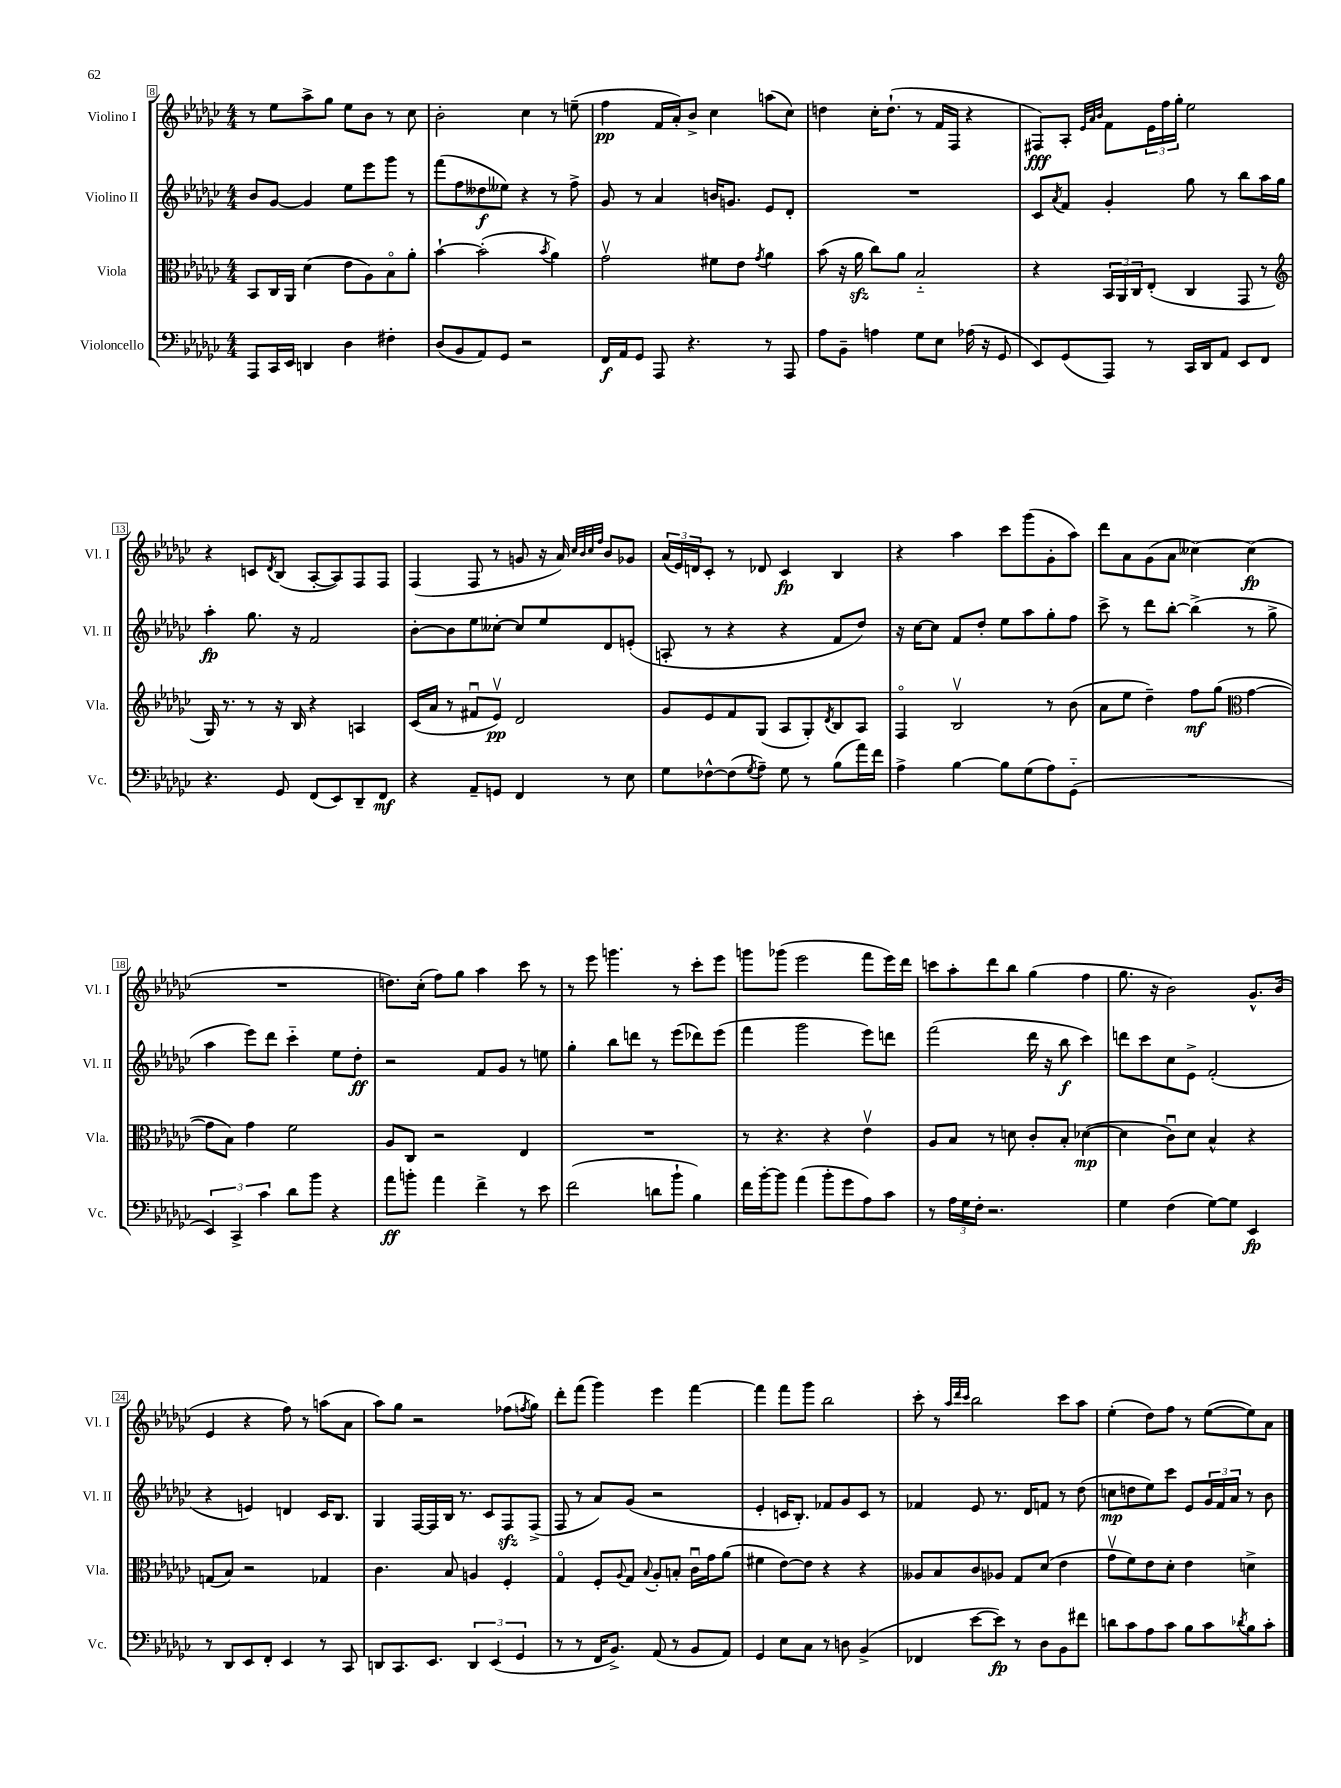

**kern	**kern	**kern	**kern
*staff4	*staff3	*staff2	*staff1
*clefF4	*clefC3	*clefG2	*clefG2
*k[b-e-a-d-g-c-]	*k[b-e-a-d-g-c-]	*k[b-e-a-d-g-c-]	*k[b-e-a-d-g-c-]
*M4/4	*M4/4	*M4/4	*M4/4
8AAA-/L	8BB-/L	8b-/L	8r
16CC-/L	16C-/L	[8g-/J	8ee-\L
16EE-/JJ	16AA-/JJ	.	.
4DD/	(4d-\	4g-/]	8aa-^\
.	.	.	8gg-\J
4D-\	8e-\L	8ee-\L	8ee-\L
.	8A-\)	8eee-\	8b-\J
4F#'\	8B-o\	8ggg-\J	8r
.	8a-'\J	8r	8cc-\
=	=	=	=
(8D-/L	[4b-`\	(8fff\L	2b-'\
8BB-/	.	8ff\	.
8AA-/)	(2b-'\]	8dd--\	.
8GG-/J	.	8ee--\J)	.
2r	.	4r	4cc-\
.	8qb-/	.	.
.	4a-\)	8r	8r
.	.	8ff^\	(8ee~\
=	=	=	=
16FF/LL	2g-v\	8g-/	4ff\
16AA-/J	.	.	.
8GG-/J	.	8r	.
8AAA-/	.	4a-/	16f/LL
.	.	.	16a-'/J)
4.r	.	.	8b-^/J
.	8f#\L	16b/LK	4cc-\
.	.	8.g/J	.
.	8e-\J	.	.
.	8qg-/	.	.
8r	4a-\	8e-/L	(8aa\L
8AAA-/	.	8d-'/J	8cc-\J)
=	=	=	=
8A-\L	(8b-\	1r	4dd\
8BB-~\J	16r	.	.
.	16a-\	.	.
4A\	8cc-\L)	.	16cc-'\LK
.	.	.	(8.dd`\J
.	8a-\J	.	.
8G-\L	2B-'~/	.	8r
8E-\J	.	.	16f/LL
.	.	.	16F/JJ
(16A-\	.	.	4r
16r	.	.	.
8GG-/	.	.	.
=	=	=	=
8EE-/L)	4r	8c-/L	8F#/L)
.	.	8qa-/	.
(8GG-/	.	8f/J	8A-'/J
.	.	.	32qqe-/LLL
.	.	.	32qqa-/
.	.	.	32qqb-/JJJ
8AAA-/J)	24BB-/LL	4g-'/	8f\L
.	24AA-/	.	.
.	24C-/J	.	.
8r	(8E-'/J	.	24e-\L
.	.	.	24ff\
.	.	.	24gg-'\JJ
16CC-/LL	4C-/	8gg-\	2ee-\
16DD-/J	.	.	.
8AA-/J	.	8r	.
8EE-/L	8GG-/	8bb-\L	.
8FF/J	8r	16aa-\L	.
.	.	16gg-\JJ	.
=	=	=	=
*	*clefG2	*	*
4.r	16G-/)	4aa-'\	4r
.	8.r	.	.
.	8r	8.gg-\	8c/L
.	.	.	8qd-/
8GG-/	16r	.	(8B-/J
.	16B-/	16r	.
(8FF/L	4r	2f/	[8A-'/L
8EE-/)	.	.	8A-/])
8DD-~/	4A/	.	8F/
8FF/J	.	.	8F/J
=	=	=	=
4r	(16c-/LL	[8b-'\L	(4F/
.	16a-/JJ	.	.
.	8r	8b-\]	.
8AA-~/L	8f#u/L	8ee-\	8F/
8GG/J	8e-v/J)	[8cc--'\J	8r
4FF/	2d-/	8cc--/]L	8g/
.	.	8ee-/	16r
.	.	.	16a-/)
.	.	.	32qqcc-/LLL
.	.	.	32qqb-/
.	.	.	32qqcc-/
.	.	.	32qqff/JJJ
8r	.	8d-/	8b-/L
8E-\	.	(8e'/J	8g-/J
=	=	=	=
8G-\L	8g-/L	8A'/	(24a-/LL
.	.	.	24e-/)
.	.	.	24d/J
[8F-^^\	8e-/	8r	8c-'/J
(8F-\]	8f/	4r	8r
8qG-/	.	.	.
8A-~\J)	(8G-/J	.	8d-/
8G-\	8A-/L	4r	4c-/
8r	8G-'/)	.	.
.	8qd-/	.	.
(8B-\L	8B-/	8f/L	4B-/
16a-\L)	8A-/J	8dd-/J)	.
16f\JJ	.	.	.
=	=	=	=
4A-^\	4Fo/	16r	4r
.	.	[16cc-\LK	.
.	.	8cc-\]J	.
[4B-\	2B-v/	8f/L	4aa-\
.	.	8dd-'/J	.
8B-\]L	.	8ee-\L	8ccc-\L
(8G-\	.	8aa-\	(8ggg-\
8A-\)	8r	8gg-'\	8g-'\
(8GG-'~\J	(8b-\	8ff\J	8aa-\J)
=	=	=	=
1r	8a-\L	8ccc-^\	8ddd-\L
.	8ee-\J	8r	8a-\
.	4dd-~\)	8ddd-\L	(8g-\
.	.	[8bb-'\J	8a-\J
.	8ff\L	(4bb-^\]	[4cc--\)
.	(8gg-\J	.	.
*	*clefC3	*	*
.	[4g-\	8r	(4cc--\]
.	.	8gg-^\	.
=	=	=	=
6EE-/)	8g-\]L	4aa-\	1r
.	8B-\J)	.	.
6CC-^/	.	.	.
.	4g-\	8eee-\L)	.
6c-\	.	.	.
.	.	8ddd-\J	.
8d-\L	2f\	4ccc-'~\	.
8b-\J	.	.	.
4r	.	8ee-\L	.
.	.	8dd-'\J	.
=	=	=	=
8a-\L	8A-/L	2r	8.dd\L)
8b'\J	8C-/J	.	.
.	.	.	(16cc-'\Jk
4a-\	2r	.	8ff\L)
.	.	.	8gg-\J
4f^\	.	8f/L	4aa-\
.	.	8g-/J	.
8r	4E-/	8r	8ccc-\
8e-\	.	8ee\	8r
=	=	=	=
(2f\	1r	4gg-'\	8r
.	.	.	8eee-\
.	.	8bb-\L	4.ggg\
.	.	8ddd\J	.
8d\L	.	8r	.
8b-`\J	.	(8eee-\L	8r
4B-\)	.	8ddd-\)	8ccc-'\L
.	.	(8eee-\J	8eee-\J
=	=	=	=
16f\LL	8r	4fff\	8ggg\L
[16b-'\J	.	.	.
8b-\]J	4.r	.	(8ggg-\J
(4a-\	.	2ggg-\	2eee-\
8b-'\L	4r	.	.
8g-\	.	.	.
8A-\)	4e-v\	8eee-\L)	8fff\L
8c-\J	.	8ddd\J	16eee-\L)
.	.	.	16ddd-\JJ
=	=	=	=
8r	8A-/L	(2fff\	8ccc\L
24A-\LL	8B-/J	.	8aa-'\
24G-\	.	.	.
24F'\JJ	.	.	.
2.r	8r	.	8ddd-\
.	8d\	.	8bb-\J
.	8c-'/L	16ddd-\	(4gg-\
.	.	16r	.
.	8B-'/J	8bb-\	.
.	([4d-\	4ccc-\)	4ff\
=	=	=	=
4G-\	4d-\]	8ddd\L	8.gg-\
.	.	8ccc-\	.
.	.	.	16r
(4F\	8c-u\L)	8cc-\	2b-\)
.	8d-\J	8e-^\J	.
[8G-\L)	4B-^^/	(2f'/	.
8G-\]J	.	.	.
4EE-/	4r	.	8.g-^^/L
.	.	.	(16b-/Jk
=	=	=	=
8r	(8G/L	4r	4e-/
8DD-/L	8B-/J)	.	.
8EE-/	2r	4e/)	4r
8FF'/J	.	.	.
4EE-/	.	4d/	8ff\)
.	.	.	8r
8r	4G-/	16c-/LK	(8aa\L
.	.	8.B-/J	.
8CC-/	.	.	8a-\J
=	=	=	=
8DD/L	4.c-\	4G-/	8aa-\L)
8.CC-/	.	.	8gg-\J
.	.	[16F/LL	2r
8.EE-/J	.	16F/]	.
.	8B-/	16B-/JJ	.
.	.	8.r	.
6DD/	4A/	.	.
.	.	8c-/L	.
(6EE-/	.	.	.
.	4F'/	8F/	(8ff-\L
6GG-/	.	.	.
.	.	.	8qff/
.	.	(8F^/J	8gg-\J)
=	=	=	=
8r	4G-o/	8F/	8ddd-'\L
8r	.	8r	(8fff\J
16FF/LK	8F'/L	8a-/L)	4ggg-\)
8.BB-^/J)	.	.	.
.	8qqA-/	.	.
.	8G-/J	(8g-/J	.
.	8qqB-/	.	.
(8AA-/	8A-'/L	2r	4eee-\
8r	8B'/J	.	.
8BB-/L	16c-u\LL	.	[4fff\
.	16g-\J	.	.
8AA-/J)	(8a-\J	.	.
=	=	=	=
4GG-/	4f#\	4e-'/	4fff\]
8E-\L	[8e-\L)	16c/LK	8fff\L
.	.	8.B-'/J)	.
8C-\J	8e-\]J	.	8ggg-\J
8r	4r	8f-/L	2bb-\
8D\	.	8g-/	.
(4BB-^/	4r	8c/J	.
.	.	8r	.
=	=	=	=
4FF-/	8A--/L	4f-/	8ccc-'\
.	8B-/	.	8r
.	.	.	32qqaa-/LLL
.	.	.	32qqddd-/
.	.	.	32qqccc-/JJJ
[8e-\L	8c-/	8e-/	2bb-\
8e-\]J)	8A-/J	8.r	.
8r	8G-/L	.	.
.	.	16d-/LK	.
8D-\L	(8d-/J	8f/J	.
8BB-\	4e-\	8r	8ccc-\L
8f#\J	.	(8dd-\	8aa-\J
=	=	=	=
8d\L	8g-v\L	8cc\L	(4ee-'\
8c-\	8f\)	8dd\	.
8A-\	8e-\	8ee-\)	8dd-\L)
8c-\J	8d-'\J	8ccc-\J	8ff\J
8B-\L	4e-\	8e-/L	8r
8c-\	.	24g-/L	([8ee-\L
.	.	24f/	.
.	.	24a-/JJ	.
8qd-/	.	.	.
8B-\	4d^\	8r	8ee-\])
8c-'\J	.	8b-\	8a-\J
==	==	==	==
*-	*-	*-	*-
